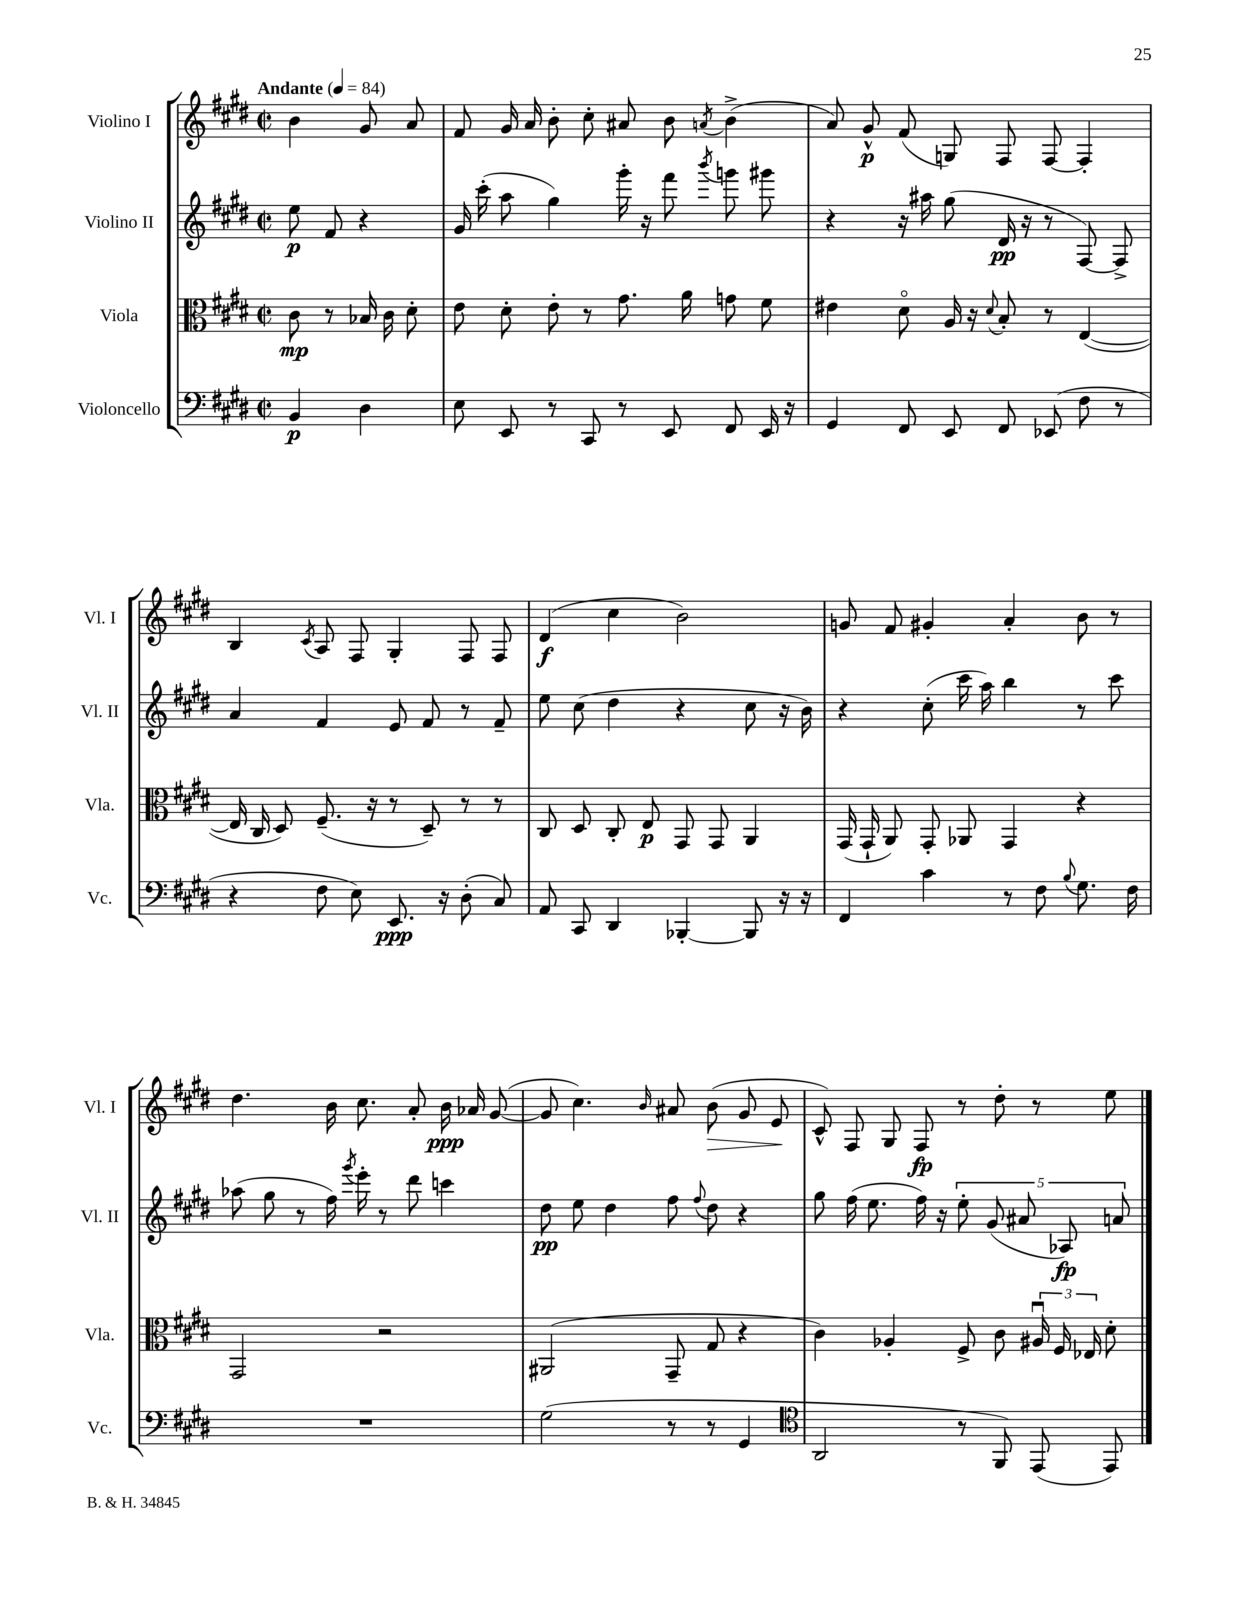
<<
\new StaffGroup <<
\new Staff = "s0" \with { instrumentName = "Violino I" shortInstrumentName = "Vl. I" } {
    \clef treble \key e \major \defaultTimeSignature \time 2/2 \partial 2 \tempo "Andante" 4 = 84
    \autoBeamOff b'4 gis'8 a'8 |
    fis'8 gis'16 a'16 b'8-. cis''8-. ais'8 b'8 \acciaccatura { a'8 } b'4->( |
    a'8) gis'8-^\p fis'8( g8) fis8 fis8~ fis4-. |
    b4 \acciaccatura { cis'8 } a8 fis8 gis4-. fis8 fis8 |
    dis'4\f( cis''4 b'2) |
    g'8 fis'8 gis'4-. a'4-. b'8 r8 |
    dis''4. b'16 cis''8. a'8-. b'16\ppp aes'16 gis'8~( |
    gis'8 cis''4.) \grace { b'16 } ais'8 b'8\>( gis'8 e'8\! |
    cis'8-^) fis8 gis8 fis8\fp r8 dis''8-. r8 e''8 \bar "|." |
}
\new Staff = "s1" \with { instrumentName = "Violino II" shortInstrumentName = "Vl. II" } {
    \clef treble \key e \major \defaultTimeSignature \time 2/2 \partial 2
    \autoBeamOff e''8\p fis'8 r4 |
    gis'16 cis'''16-.( a''8 gis''4) gis'''16-. r16 fis'''8 \acciaccatura { b'''8 } g'''8 gis'''8 |
    r4 r16 ais''16 gis''8( dis'16\pp r16 r8 fis8~) fis8-> |
    a'4 fis'4 e'8 fis'8 r8 fis'8-- |
    e''8 cis''8( dis''4 r4 cis''8 r16 b'16) |
    r4 cis''8-.( cis'''16 a''16) b''4 r8 cis'''8 |
    aes''8( gis''8 r8 fis''16) \acciaccatura { gis'''8 } e'''16-. r8 dis'''8 c'''4 |
    dis''8\pp e''8 dis''4 fis''8 \appoggiatura { fis''8 } dis''8 r4 |
    gis''8 fis''16( e''8. fis''16) r16 \tuplet 5/4 { e''8-. gis'8( ais'8 aes8\fp) a'8 } \bar "|." |
}
\new Staff = "s2" \with { instrumentName = "Viola" shortInstrumentName = "Vla." } {
    \clef alto \key e \major \defaultTimeSignature \time 2/2 \partial 2
    \autoBeamOff cis'8\mp r8 bes16 cis'16 dis'8-. |
    e'8 dis'8-. e'8-. r8 gis'8. a'16 g'8 fis'8 |
    eis'4 dis'8\flageolet a16 r16 \appoggiatura { dis'8 } b8-. r8 e4~( |
    e16 cis16 dis8) fis8.--( r16 r8 dis8--) r8 r8 |
    cis8 dis8 cis8-. e8\p gis,8 gis,8 a,4 |
    gis,16( gis,16-! a,8) gis,8-. aes,8 gis,4 r4 |
    gis,2 r2 |
    ais,2( gis,8-- gis8 r4 |
    cis'4) aes4-. fis8-> cis'8 \tuplet 3/2 { ais16\downbow fis16 ees16 } dis'8-. \bar "|." |
}
\new Staff = "s3" \with { instrumentName = "Violoncello" shortInstrumentName = "Vc." } {
    \clef bass \key e \major \defaultTimeSignature \time 2/2 \partial 2
    \autoBeamOff b,4\p dis4 |
    e8 e,8 r8 cis,8 r8 e,8 fis,8 e,16 r16 |
    gis,4 fis,8 e,8 fis,8 ees,8( fis8 r8 |
    r4 fis8 e8) e,8.\ppp r16 dis8-.( cis8) |
    a,8 cis,8 dis,4 bes,,4~-. bes,,8 r16 r16 |
    fis,4 cis'4 r8 fis8 \appoggiatura { b8 } gis8. fis16 |
    R1 |
    gis2( r8 r8 gis,4 |
    \clef tenor a,2 r8 fis,8) e,8( e,8) \bar "|." |
}
>>
>>
\layout { \context { \Score \remove "Bar_number_engraver" } }
